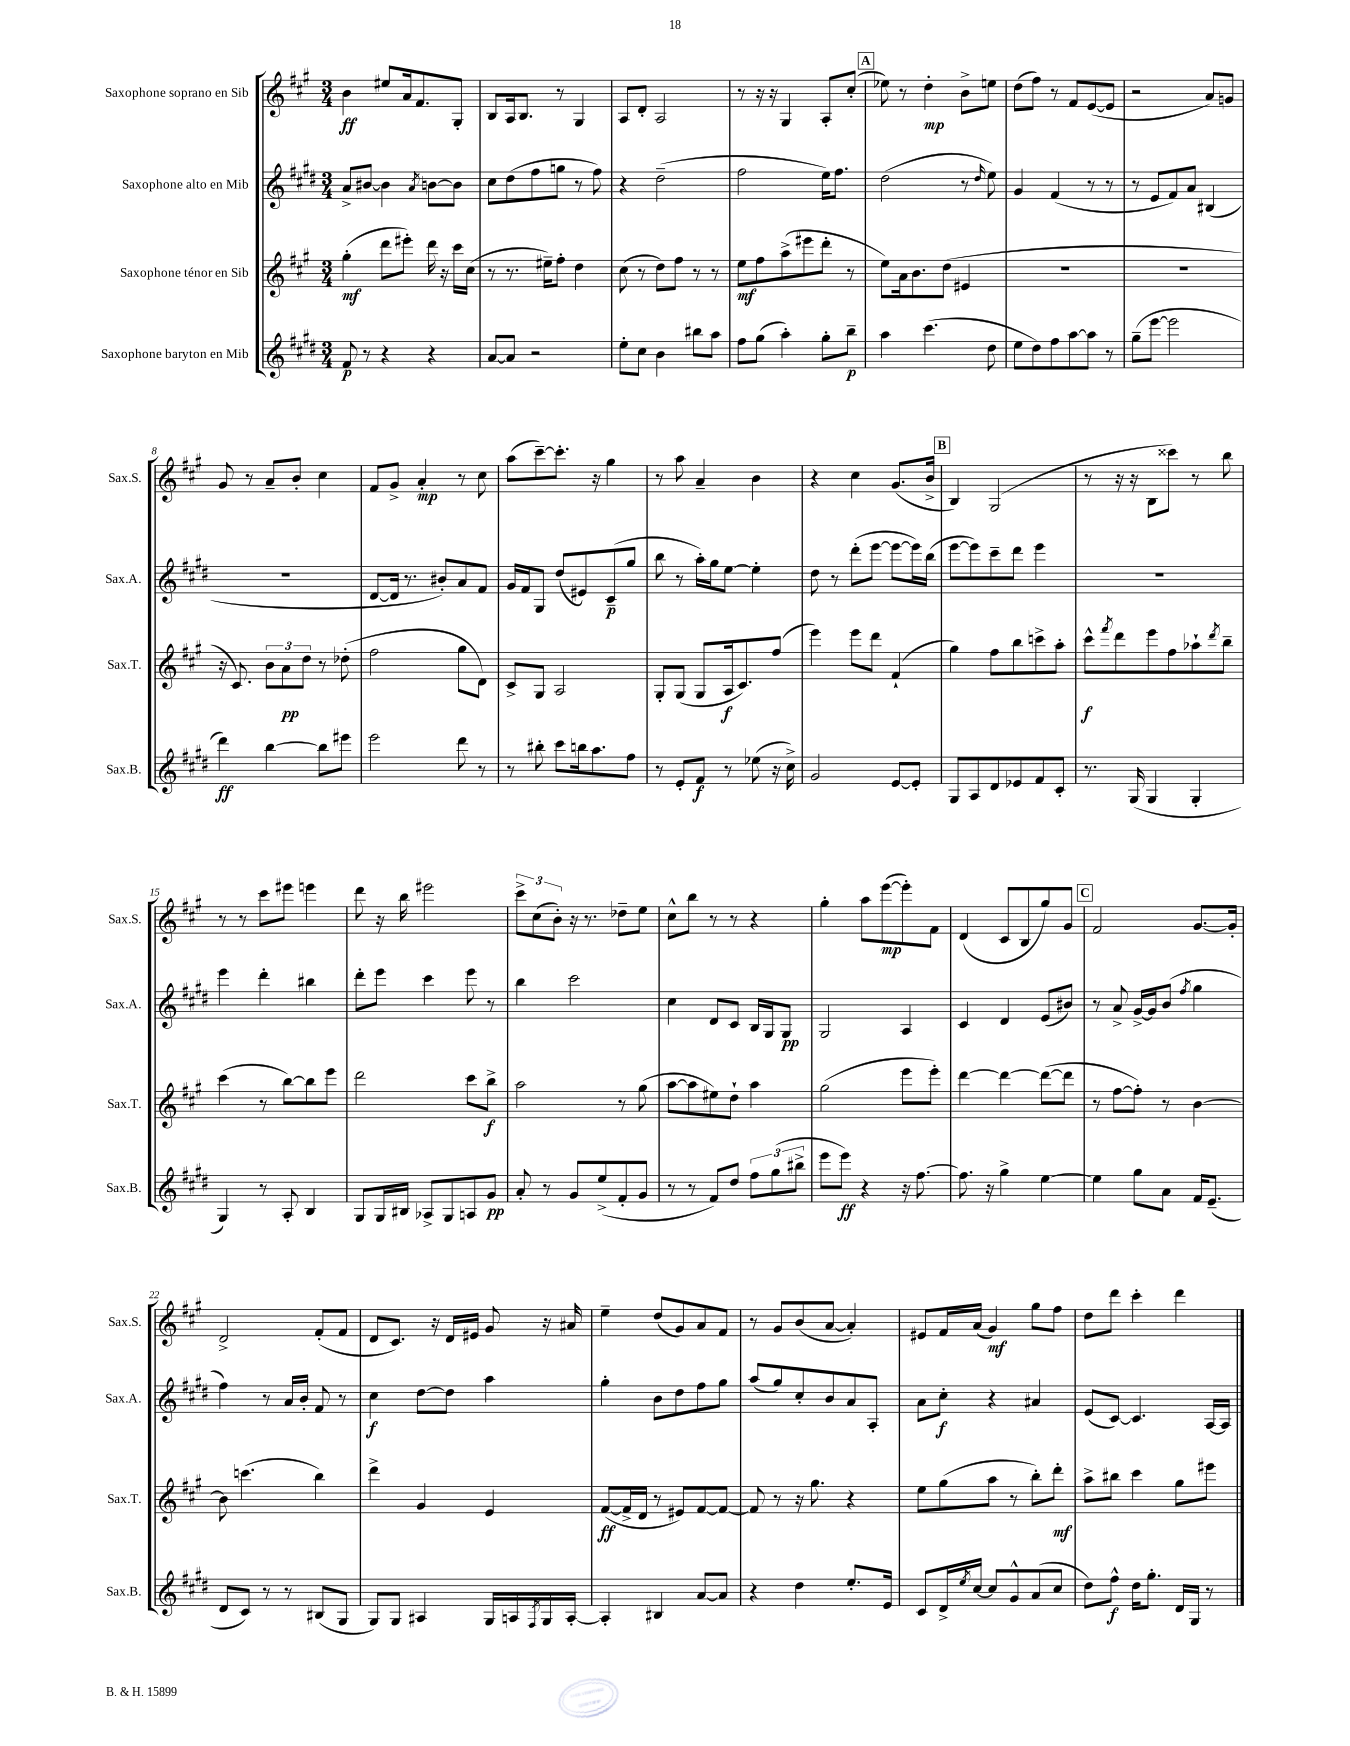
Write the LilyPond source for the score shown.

<<
\new StaffGroup <<
\new Staff = "s0" \with { instrumentName = "Saxophone soprano en Sib" shortInstrumentName = "Sax.S." } {
    \clef treble \key a \major \numericTimeSignature \time 3/4
    b'4\ff eis''8 a'16 fis'8. gis8-. |
    b8 a16 b8. r8 gis4 |
    a8 d'8-. a2 |
    r8 r16 r16 gis4 a8-. cis''8-.( |
    \mark \markup { \box "A" } ees''8) r8 d''4-.\mp b'8-> e''8 |
    d''8( fis''8) r8 fis'8 e'8~( e'8 |
    r2 a'8) g'8 |
    gis'8 r8 a'8-- b'8-. cis''4 |
    fis'8 gis'8-> a'4-.\mp r8 cis''8 |
    a''8( cis'''8~--) cis'''8.-. r16 gis''4 |
    r8 a''8 a'4-- b'4 |
    r4 cis''4 gis'8.( b'16-> |
    \mark \markup { \box "B" } b4) gis2( |
    r8 r16 r16 b8 cisis'''8) r8 b''8 |
    r8 r8 cis'''8 eis'''8 e'''4 |
    d'''8 r16 b''16 eis'''2 |
    \tuplet 3/2 { cis'''8-> cis''8( b'8-.) } r16 r8. des''8-- e''8 |
    cis''8-^ b''8 r8 r8 r4 |
    gis''4-. a''8 e'''8~\mp( e'''8-.) fis'8 |
    d'4( cis'8 b8 gis''8) gis'8 |
    \mark \markup { \box "C" } fis'2 gis'8.~ gis'16-. |
    d'2-> fis'8-.( fis'8 |
    d'8 cis'8.) r16 d'16 eis'16 gis'8 r16 ais'16 |
    e''4-- d''8( gis'8) a'8 fis'8 |
    r8 gis'8 b'8( a'8~ a'4-.) |
    eis'8 fis'16 a'16( gis'4\mf) gis''8 fis''8 |
    d''8 d'''8 cis'''4-. d'''4 \bar "|." |
}
\new Staff = "s1" \with { instrumentName = "Saxophone alto en Mib" shortInstrumentName = "Sax.A." } {
    \clef treble \key e \major \numericTimeSignature \time 3/4
    a'8-> bis'8~ bis'4 \acciaccatura { a'8 } b'8~ b'8 |
    cis''8 dis''8( fis''8 g''8 r8 fis''8) |
    r4 dis''2--( |
    fis''2 e''16) fis''8. |
    \mark \markup { \box "A" } dis''2( r8 \grace { dis''16 } e''8) |
    gis'4 fis'4( r8 r8 |
    r8 e'8 fis'8) a'8 bis4( |
    R2. |
    dis'8~ dis'16 r8. bis'8-.) a'8 fis'8 |
    gis'16 fis'16 gis8 dis''8( eis'8) cis'8--\p( gis''8 |
    b''8 r8 a''16-.) gis''16 e''8~ e''4-. |
    dis''8 r8 dis'''8-.( e'''8~ e'''8~ e'''16) b''16( |
    \mark \markup { \box "B" } e'''8~ e'''8) cis'''8-- dis'''8 e'''4 |
    R2. |
    e'''4 dis'''4-. bis''4 |
    dis'''8-. e'''8 cis'''4 e'''8 r8 |
    b''4 cis'''2 |
    cis''4 dis'8 cis'8 b16 gis16 gis8\pp |
    gis2 a4 |
    cis'4 dis'4 e'8( bis'8) |
    \mark \markup { \box "C" } r8 a'8-> gis'16~-> gis'16 b'8( \acciaccatura { fis''8 } gis''4 |
    fis''4) r8 a'16 b'16-. fis'8 r8 |
    cis''4\f dis''8~ dis''8 a''4 |
    gis''4-. b'8 dis''8 fis''8 gis''8 |
    a''8( gis''8) cis''8-. b'8 a'8 a8-. |
    a'8 cis''8-.\f r4 ais'4 |
    e'8( cis'8~) cis'4. a16~ a16 \bar "|." |
}
\new Staff = "s2" \with { instrumentName = "Saxophone ténor en Sib" shortInstrumentName = "Sax.T." } {
    \clef treble \key a \major \numericTimeSignature \time 3/4
    gis''4-.\mf( d'''8 eis'''8-.) d'''16 r16 cis'''16 cis''16( |
    r8 r8. eis''16--) fis''8-. d''4 |
    cis''8( r8 d''8) fis''8 r8 r8 |
    e''8\mf fis''8 a''8->( eis'''8 d'''8-. r8 |
    \mark \markup { \box "A" } e''8) a'16 b'8. d''8( eis'4 |
    R2. |
    R2. |
    r16 cis'8.) \tuplet 3/2 { b'8 a'8\pp d''8 } r8 des''8-.( |
    fis''2 gis''8 d'8) |
    cis'8-> gis8 a2 |
    gis8-. gis8( gis8 a16\f cis'8.) fis''8( |
    e'''4) e'''8 d'''8 fis'4-!( |
    \mark \markup { \box "B" } gis''4) fis''8 b''8 c'''8-> a''8-. |
    cis'''8-^\f \acciaccatura { fis'''8 } d'''8 e'''8 fis''8 aes''8-! \acciaccatura { d'''8 } b''8-- |
    cis'''4( r8 b''8~) b''8 e'''8 |
    d'''2 cis'''8 b''8->\f |
    a''2 r8 gis''8( |
    a''8~ a''8 eis''8) d''8-! a''4 |
    gis''2( e'''8 e'''8-.) |
    d'''4~ d'''4~ d'''8~( d'''8 |
    \mark \markup { \box "C" } r8 fis''8~ fis''8-.) r8 b'4~ |
    b'8 c'''4.( b''4) |
    d'''4-> gis'4 e'4 |
    fis'8~\ff( fis'16-> d'16 r8 eis'8) fis'8~ fis'8~ |
    fis'8 r8 r16 gis''8. r4 |
    e''8 gis''8( a''8 r8 b''8-.) d'''8-.\mf |
    a''8-> bis''8 cis'''4 gis''8 eis'''8 \bar "|." |
}
\new Staff = "s3" \with { instrumentName = "Saxophone baryton en Mib" shortInstrumentName = "Sax.B." } {
    \clef treble \key e \major \numericTimeSignature \time 3/4
    fis'8\p r8 r4 r4 |
    a'8~ a'8 r2 |
    e''8-. cis''8 b'4 bis''8 a''8 |
    fis''8 gis''8( a''4-.) gis''8-. b''8--\p |
    \mark \markup { \box "A" } a''4 cis'''4.( dis''8 |
    e''8 dis''8) fis''8 a''8~ a''8 r8 |
    gis''8--( e'''8~ e'''2 |
    dis'''4\ff) b''4~ b''8 eis'''8 |
    e'''2 dis'''8 r8 |
    r8 bis''8-. cis'''8 b''16 a''8. fis''8 |
    r8 e'8-. fis'8\f r8 ees''8( r16 cis''16->) |
    gis'2 e'8~ e'8-. |
    \mark \markup { \box "B" } gis8 a8 dis'8 ees'8 fis'8 cis'8-. |
    r8. gis16( gis4 gis4-. |
    gis4) r8 a8-. b4 |
    gis8 gis16 bis16 aes8-> gis8 a8 gis'8\pp |
    a'8-. r8 gis'8 e''8->( fis'8-. gis'8 |
    r8 r8 fis'8) dis''8 \tuplet 3/2 { fis''8 gis''8( bis''8-> } |
    e'''8 e'''8\ff) r4 r16 fis''8.~ |
    fis''8. r16 gis''4-> e''4~ |
    \mark \markup { \box "C" } e''4 gis''8 a'8 fis'16 e'8.--( |
    dis'8 cis'8) r8 r8 bis8( gis8 |
    gis8) gis8 ais4 gis16 a16 \acciaccatura { fis8 } gis16 a16~-. |
    a4-. bis4 a'8~ a'8 |
    r4 dis''4 e''8.-. e'16 |
    cis'8 dis'16-> \acciaccatura { e''8 } cis''16~ cis''8 gis'8-^ a'8( cis''8 |
    dis''8) fis''8-^\f dis''16 gis''8.-. dis'16 gis16 r8 \bar "|." |
}
>>
>>
